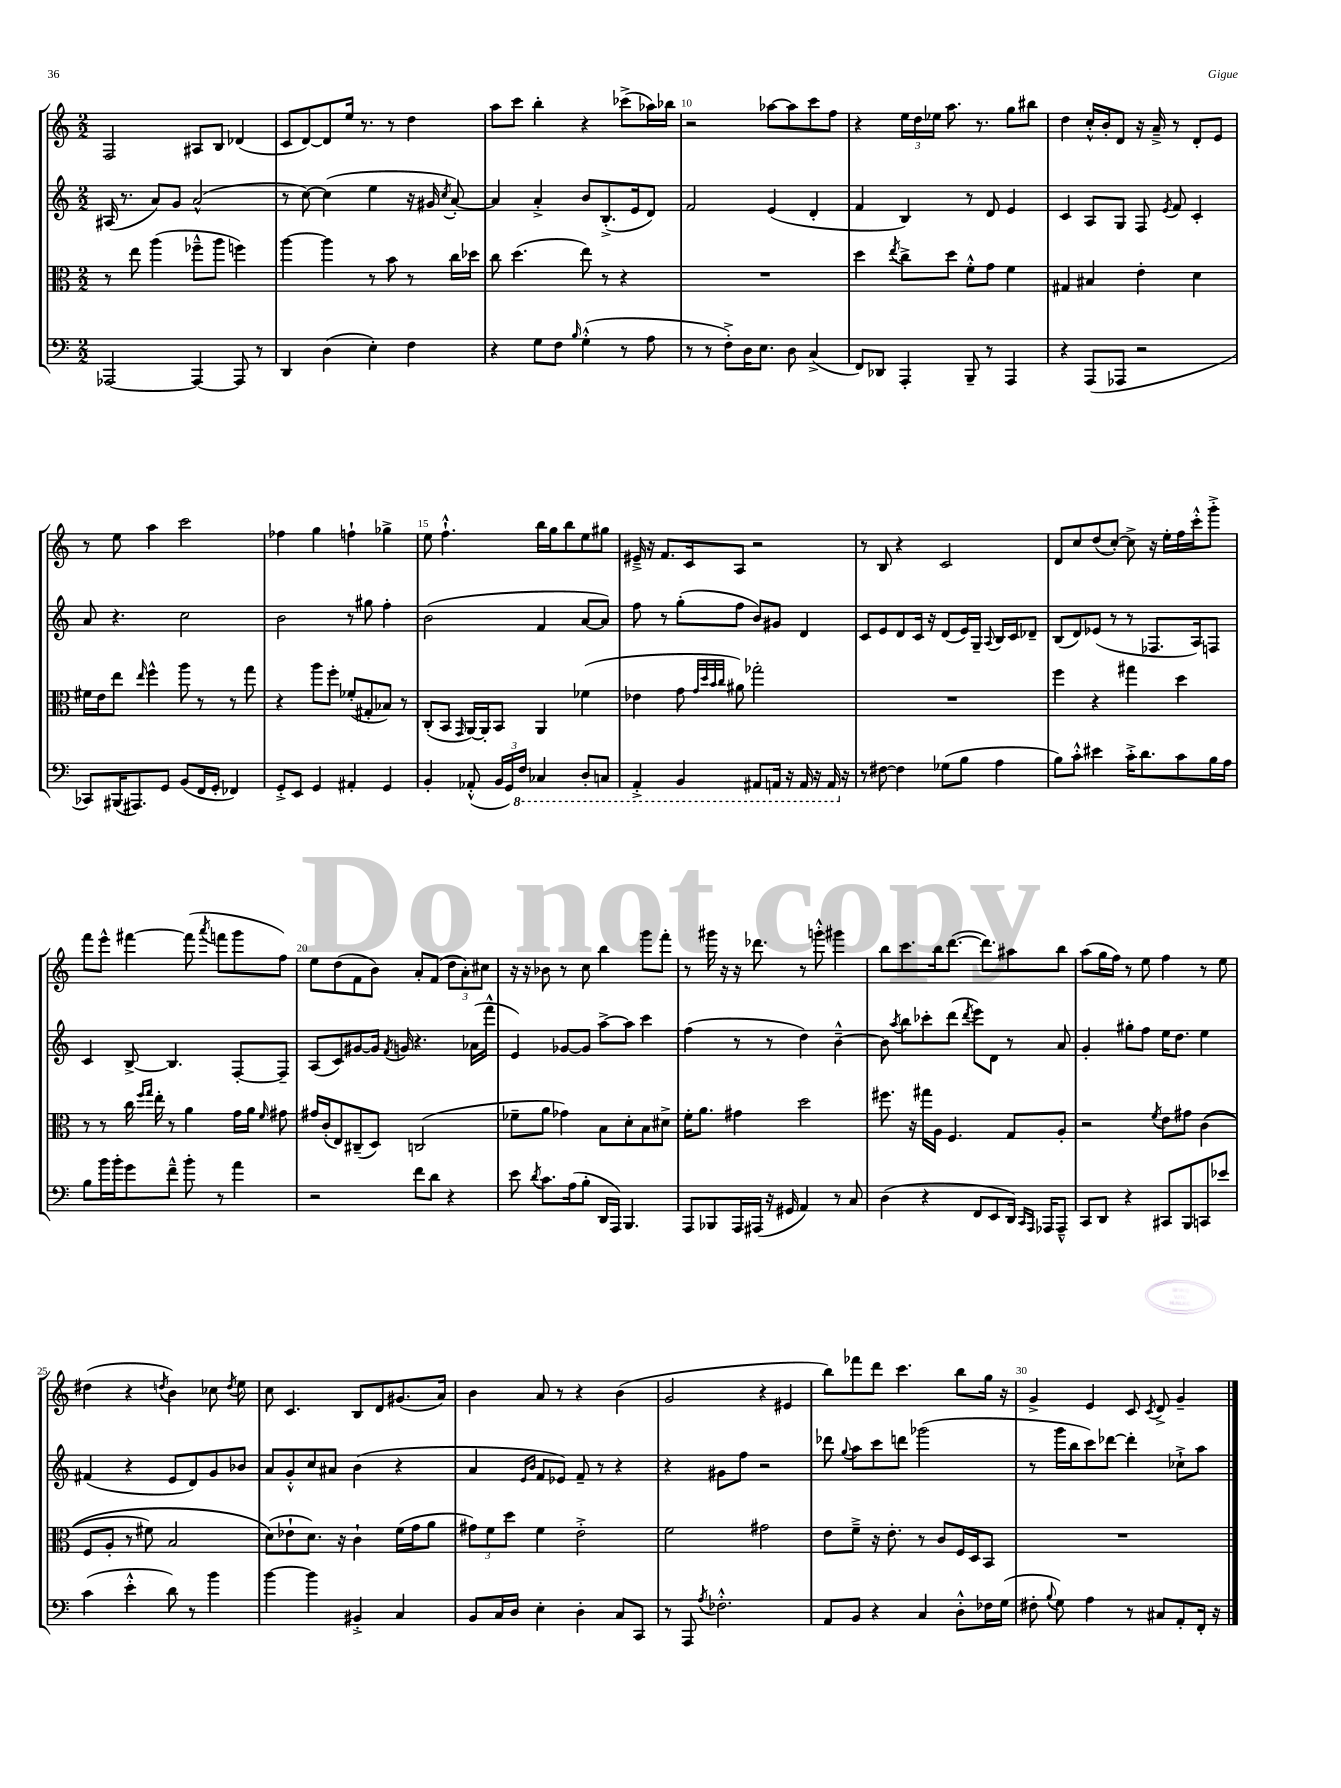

**kern	**kern	**kern	**kern
*staff4	*staff3	*staff2	*staff1
*clefF4	*clefC3	*clefG2	*clefG2
*k[]	*k[]	*k[]	*k[]
*M2/2	*M2/2	*M2/2	*M2/2
[2AAA-	8r	(16A#	2F
.	.	8.r	.
.	8ee	.	.
.	(4aa	8a)	.
.	.	8g	.
4AAA-_	8ff-~^^	(2a^^	8A#
.	8aa	.	8B
8AAA-]	4ff)	.	(4d-
8r	.	.	.
=	=	=	=
4DD	[4aa	8r	8c
.	.	[8cc)	[8d)
(4D	4aa]	(4cc]	8d]
.	.	.	16ee
.	.	.	8.r
4E')	8r	4ee	.
.	8b	.	8r
4F	8r	16r	4dd
.	.	16g#	.
.	.	8qcc	.
.	16cc	[8a')	.
.	16dd-	.	.
=	=	=	=
4r	8cc	4a]	8aa
.	(4.dd	.	8ccc
8G	.	4a'^	4bb'
8F	.	.	.
16qqB	.	.	.
(4G'^^	8ee)	8b	4r
.	8r	(8.B'^	.
8r	4r	.	(8ccc-^
.	.	16e	.
8A	.	8d)	16aa-)
.	.	.	16bb-
=	=	=	=
8r	1r	2f	2r
8r	.	.	.
8F'^)	.	.	.
16D	.	.	.
8.E	.	.	.
.	.	(4e	[8aa-
8D	.	.	8aa-]
(4C^	.	4d'	8ccc
.	.	.	8ff
=	=	=	=
8FF)	4dd	4f	4r
8DD-	.	.	.
.	8qee	.	.
4AAA'	8cc^	4B)	24ee
.	.	.	24dd
.	.	.	24ee-
.	8dd	.	8.aa
8BBB~	8f'^^	8r	.
.	.	.	8.r
8r	8g	8d	.
4AAA	4f	4e	8gg
.	.	.	8bb#
=	=	=	=
4r	4G#	4c	4dd
(8AAA	4B#	8A	16cc'^^
.	.	.	16b'
8AAA-	.	8G	8d
2r	4e'	8F	16r
.	.	.	16a~^
.	.	8qe	.
.	.	8f	8r
.	4d	4c'	8d'
.	.	.	8e
=	=	=	=
8CC-)	16f#	8a	8r
.	16e	.	.
(16BBB#	8ee	4.r	8ee
8.AAA#)	.	.	.
.	16qqee	.	.
.	4ff^^	.	4aa
8GG	.	.	.
(8BB	8aa	2cc	2ccc
16FF	8r	.	.
16GG'	.	.	.
4FF-)	8r	.	.
.	8gg	.	.
=	=	=	=
8GG'^	4r	2b	4ff-
8EE	.	.	.
4GG	8aa	.	4gg
.	8ff'	.	.
4AA#'	(8f-'	8r	4ff`
.	8G#'	8gg#	.
4GG	8B-)	4ff'	4gg-^
.	8r	.	.
=	=	=	=
4BB'	(8C'	(2b	8ee
.	8BB	.	4.ff`^^
.	16qqGG	.	.
(8AA-'^^	[16AA)	.	.
.	16AA']	.	.
24BB	8BB	.	.
24GG)	.	.	.
24FF	.	.	.
4CC-	4AA	4f	16bb
.	.	.	16gg
.	.	.	8bb
8DD'	(4f-	[8a	8ee
8CC	.	8a])	8gg#
=	=	=	=
4AAA'^	4e-	8ff	16e#~^
.	.	.	16r
.	.	8r	8.f
4BBB	8g	(8gg'	.
.	.	.	16c
.	32qqg	.	.
.	32qqdd	.	.
.	32qqb	.	.
.	32qqcc	.	.
.	8a#)	8ff	8A
8AAA#	2gg-'	8b)	2r
16AAA	.	8g#	.
16r	.	.	.
16AAA	.	4d	.
16r	.	.	.
16AAA	.	.	.
16r	.	.	.
=	=	=	=
8r	1r	8c	8r
[8F#	.	8e	8B
4F#]	.	8d	4r
.	.	16c	.
.	.	16r	.
(8G-	.	(8d	2c
8B	.	16e)	.
.	.	16G~	.
.	.	8qqA	.
4A	.	16B	.
.	.	16c	.
.	.	8d-~	.
=	=	=	=
8B)	4ff	(8B	8d
8c'^^	.	8d)	8cc
4e#	4r	(8e-	(8dd
.	.	8r	[8cc')
16c'^	4gg#	8r	8cc^]
8.d	.	.	.
.	.	8.F-	16r
.	.	.	16ee'
8c	4dd	.	16ff
.	.	16A)	16ccc'^^
16B	.	8F	8ggg'^
16A	.	.	.
=	=	=	=
8B	8r	4c	8fff
16b	8r	.	8eee^^
16b'	.	.	.
8g	16cc	[8B^	[4fff#
.	16qqff	.	.
.	16qqgg	.	.
.	16ee'	.	.
8f~^^	8r	4.B]	.
8b'	4a	.	(8fff#]
.	.	.	8qaaa
8r	.	.	8fff
4a	16g	[8F'	8ggg
.	16a	.	.
.	16qqf	.	.
.	8g#	8F~]	8ff)
=	=	=	=
2r	16g#	(8A	8ee
.	(16c'	.	.
.	8E)	8c)	(8dd
.	(8C#~	[8g#	8f
.	8D)	16g#]	8b)
.	.	8qf	.
.	.	16g	.
8f	(2C	4.r	8a'
8d	.	.	(8f
4r	.	.	12dd
.	.	.	12a')
.	.	(16a-	.
.	.	.	12cc#
.	.	16fff'^^	.
=	=	=	=
8e	8f-~	4e)	16r
.	.	.	16r
8qd	.	.	.
8.c	8a	.	8b-
.	4g-)	[8g-	8r
(16A	.	.	.
8B'	.	8g-]	8cc
16DD	8B	[8aa^	4bb
16AAA)	.	.	.
4.BBB	8d'	8aa]	.
.	8B	4ccc	8ggg
.	8d#^	.	8fff'
=	=	=	=
8AAA	16f'	(4ff	8r
.	8.a	.	.
8BBB-	.	.	16ggg#
.	.	.	16r
16AAA	4g#	8r	16r
(16AAA#	.	.	8.ddd-
16r	.	8r	.
16GG#	.	.	.
4AA)	2dd	4dd)	8r
.	.	.	8ggg'^^
8r	.	[4b~^^	4ggg#
8C	.	.	.
=	=	=	=
(4D	8.ff#	8b]	8bb
.	.	8qaa	.
.	.	8bb	8.ccc
.	16r	.	.
4r	16gg#	8ccc-'	.
.	16A	.	16bb
.	4.F	(8ddd	([8.ddd
.	.	8qddd	.
8FF	.	8eee)	.
.	.	.	8.ddd])
8EE	.	8d	.
16DD)	8G	8r	8aa#
16qqCC	.	.	.
16qqAAA	.	.	.
16AAA-	.	.	.
8AAA-~^^	8A'	8a	8bb
=	=	=	=
8CC	2r	4g'	(8aa
8DD	.	.	16gg
.	.	.	16ff)
4r	.	8gg#'	8r
.	.	8ff	8ee
.	8qf	.	.
8CC#	8e	16ee	4ff
.	.	8.dd	.
8BBB	8g#	.	.
8CC	&((4c	4ee	8r
8e-	.	.	8ee
=	=	=	=
(4c	8F	(4f#	(4dd#
.	8A'	.	.
4e'^^	8r	4r	4r
.	8f#)	.	.
.	.	.	8qdd
8d)	2B	8e	4b)
8r	.	8d)	.
4b	.	8g	8cc-
.	.	.	8qdd
.	.	8b-	8ee
=	=	=	=
[4b	(8d&)	8a	8cc
.	8e-`	8g'^^	4.c
4b]	8.d)	8cc	.
.	.	8a#	.
.	16r	.	.
4BB#'^	4c`	(4b	8B
.	.	.	8d
4C	(16f	4r	(8.g#
.	16g	.	.
.	8a	.	.
.	.	.	16a)
=	=	=	=
8BB	12g#)	4a	4b
.	12f	.	.
16C	.	.	.
.	12dd	.	.
16D	.	.	.
.	.	16qqe	.
.	.	16qqb	.
4E'	4f	8f	8a
.	.	8e-)	8r
4D'	2e'^	8f~	4r
.	.	8r	.
8C	.	4r	(4b
8CC	.	.	.
=	=	=	=
8r	2f	4r	2g
8AAA	.	.	.
8qA	.	.	.
2.F-'^^	.	8g#	.
.	.	8ff	.
.	2g#	2r	4r
.	.	.	4e#
=	=	=	=
8AA	8e	8ddd-	8bb)
.	.	8qqgg	.
8BB	8f~^	8aa	8fff-
4r	16r	8ccc	8ddd
.	8.e'	.	.
.	.	8ddd	4.ccc
4C	8r	(2ggg-	.
.	8c	.	.
8D'^^	16F	.	8bb
.	16D	.	.
16F-	8BB	.	16gg
(16G	.	.	16r
=	=	=	=
8F#'	1r	8r	4g^
8qqB	.	.	.
8G)	.	16ggg	.
.	.	16bb	.
4A	.	8ccc)	4e
.	.	[8ddd-	.
8r	.	4ddd-']	8c
.	.	.	8qc
8C#	.	.	8d^
8AA'	.	8cc-`^	4g~
16FF'	.	8aa	.
16r	.	.	.
==	==	==	==
*-	*-	*-	*-
